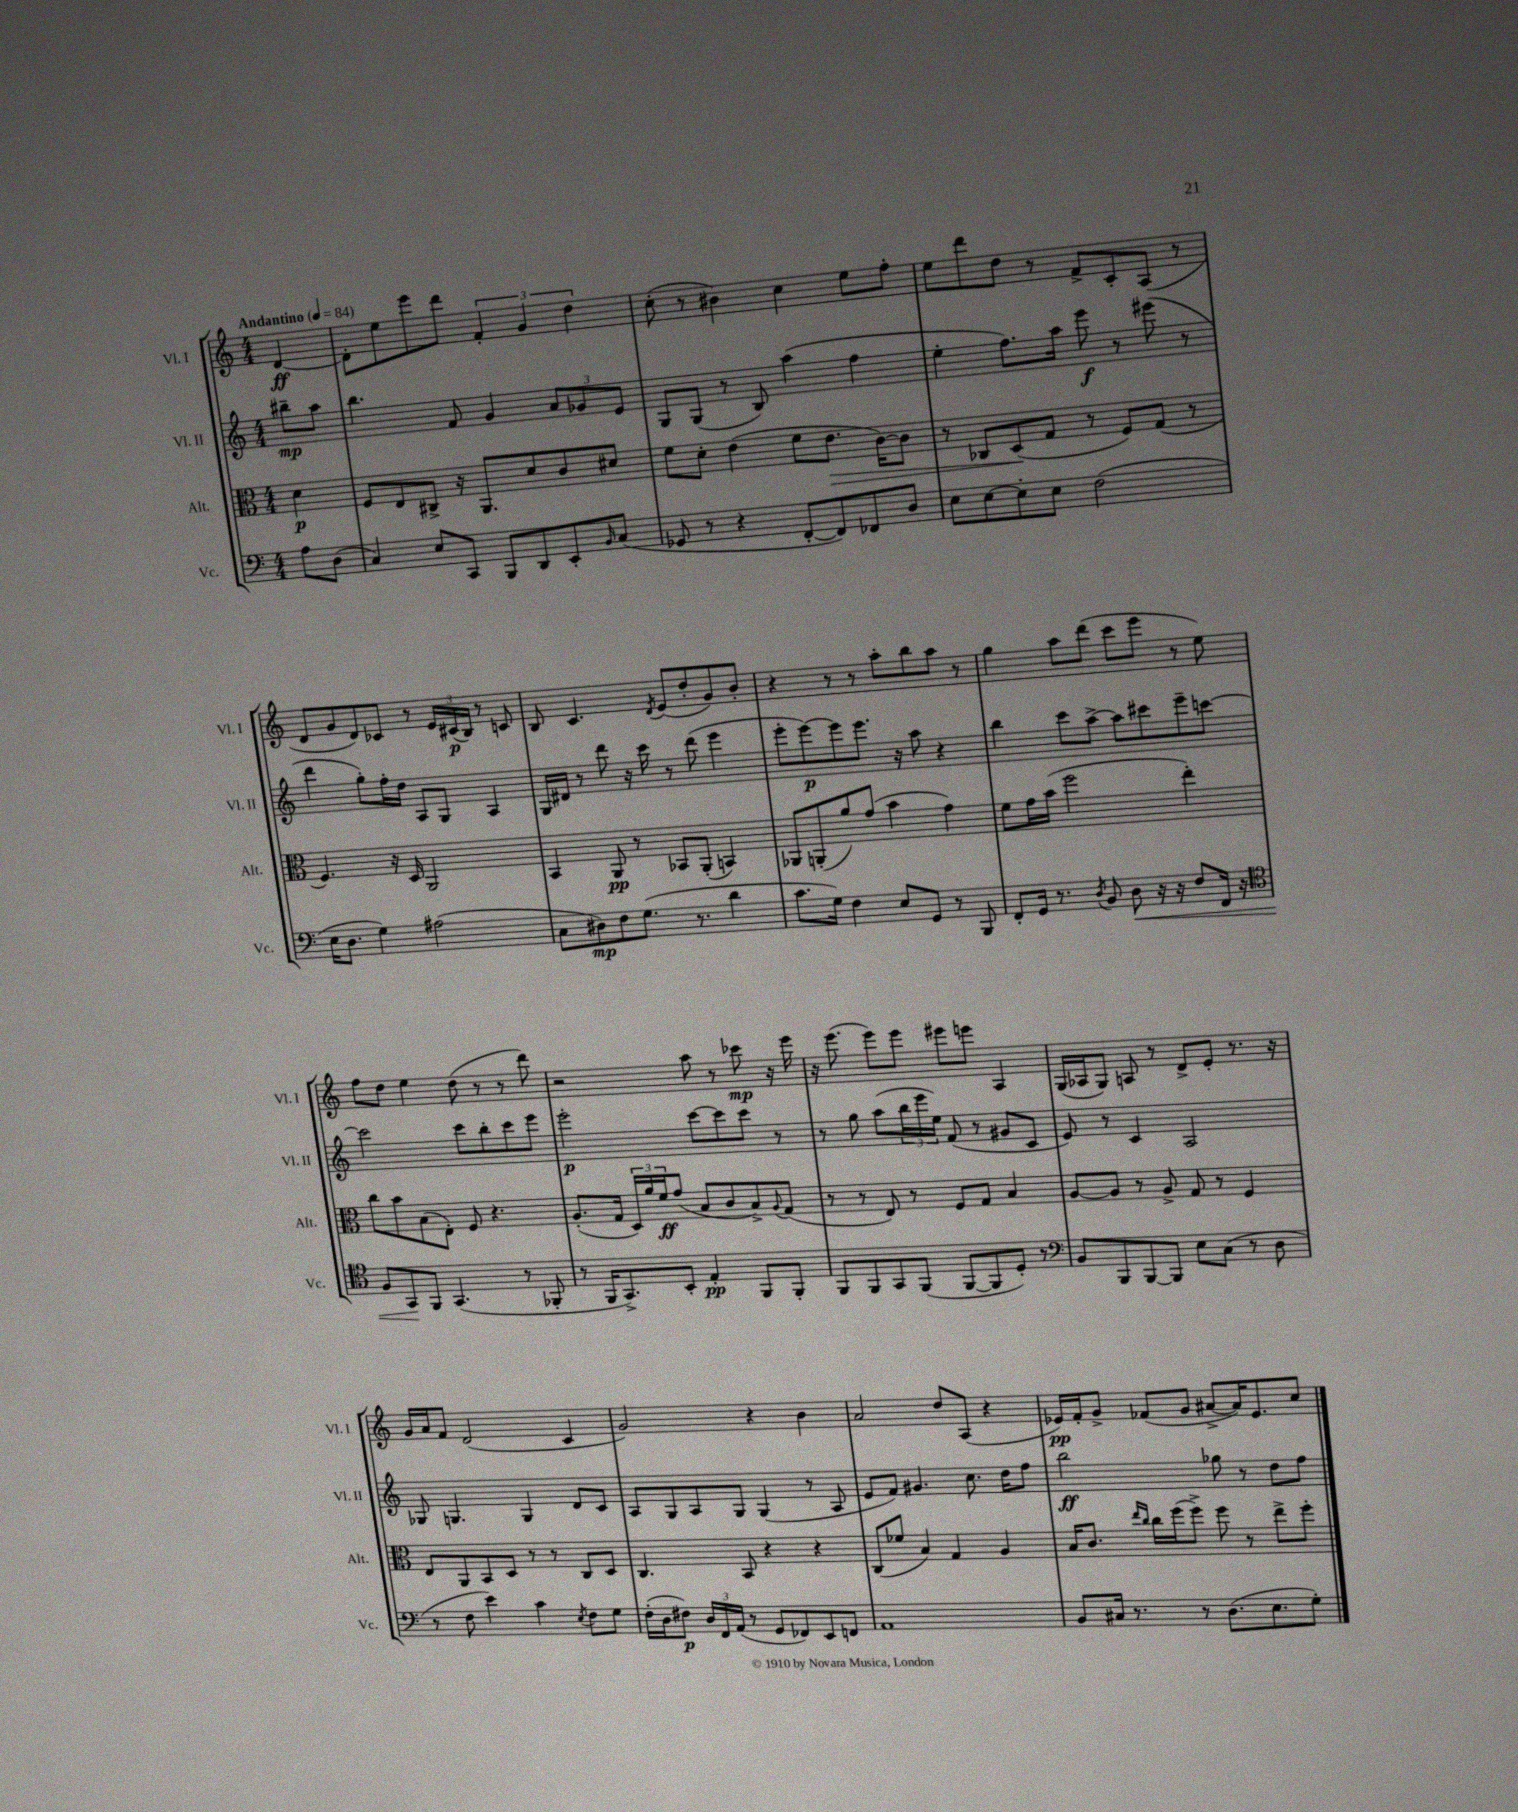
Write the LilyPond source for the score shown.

<<
\new StaffGroup <<
\new Staff = "s0" \with { instrumentName = "Vl. I" shortInstrumentName = "Vl. I" } {
    \clef treble \key c \major \numericTimeSignature \time 4/4 \partial 4 \tempo "Andantino" 4 = 84
    d'4~\ff |
    d'8-. e''8 e'''8 d'''8 \tuplet 3/2 { f'4-. g'4 d''4 } |
    c''8-.( r8 bis'4) c''4 e''8 f''8-. |
    e''8 d'''8 d''8 r8 f'8-> c'8-. a8( r8 |
    d'8 g'8 d'8) ces'8 r8 \tuplet 3/2 { e'16 cis'16\p( b16) } r8 c'8 |
    b8 c'4. \acciaccatura { d'8 } e'8( d''8-. g'8) b'8-. |
    r4 r8 r8 a''8-. b''8 a''8 r8 |
    g''4 a''8 d'''8( c'''8 e'''8 r8 e''8) |
    f''8 d''8 e''4 d''8( r8 r8 d'''8) |
    r2 a''8 r8 ces'''8\mp r16 e'''16 |
    r16 e'''8.( e'''8) e'''8 eis'''8 e'''8 a4 |
    g16( aes16 g8) a8 r8 d'8-> e'8-. r8. r16 |
    g'16 a'16 f'8 d'2( c'4 |
    g'2) r4 b'4 |
    a'2 d''8 a8( r4 |
    ees'16\pp) f'16-. g'8-> fes'8( g'8 ais'8~-> ais'16) ees'8. c''8 \bar "|." |
}
\new Staff = "s1" \with { instrumentName = "Vl. II" shortInstrumentName = "Vl. II" } {
    \clef treble \key c \major \numericTimeSignature \time 4/4 \partial 4
    bis''8--\mp a''8 |
    b''4. f'8 g'4 \tuplet 3/2 { a'8 ges'8 e'8 } |
    g8 g8( r8 b8) a''4( f''4 |
    e''4-. f''8.) a''16 e'''8\f r8 eis'''8( r8 |
    d'''4 g''8-.) f''16-. d''16 a8 g8 a4 |
    g16 dis'16 r8 d'''8 r16 c'''16 r8 d'''8( e'''4 |
    e'''8-. e'''8~\p) e'''8 e'''8. r16 a''8 r4 |
    b''4 c'''8 a''8~-> a''8 cis'''8 e'''8-- c'''8~ |
    c'''2 c'''8 b''8-. c'''8 e'''8 |
    e'''2-.\p c'''8~ c'''8 c'''8 r8 |
    r8 g''8 a''8( \tuplet 3/2 { b''16 e'''16 e''16) } f'8( r8 gis'8 c'8 |
    e'8) r8 c'4 a2 |
    ges8 g4. g4 d'8 c'8 |
    a8 g8 a8 g8 g4( r8 a8 |
    e'8 f'8) gis'4. c''8. d''16 f''8 |
    b''2\ff ges''8 r8 d''8 f''8 \bar "|." |
}
\new Staff = "s2" \with { instrumentName = "Alt." shortInstrumentName = "Alt." } {
    \clef alto \key c \major \numericTimeSignature \time 4/4 \partial 4
    d'4\p |
    f8 e8 cis8-> r16 a,8. d'8 c'8 dis'8 |
    f'8 d'8-. e'4( f'8 e'8.\> c'16~) c'8 |
    r8 ces8 d8\!( g8 r8 f8) g8( r8 |
    f4.) r16 d16 a,2 |
    b,4 a,8\pp r8 bes,8 a,8-.( b,4) |
    aes,8 a,8-.( a'8) g'8( b'4 g'4) |
    f'8 g'16 b'16( f''2 e''4-.) |
    c''8 b'8 b8( e8-.) f8 r4. |
    a8.-.( g16 \tuplet 3/2 { d16) a'16 f'16\ff } g'8( b8 c'8 b8->) \appoggiatura { a8 } g8( |
    r8 r8 e8) r8 f8 g8 b4 |
    a8~ a8 r8 a8-> g8 r8 f4 |
    e8 a,8 b,8 d8 r8 r8 c8 d8 |
    c4. b,8 r4 r4 |
    c8( fes'8 b4) g4 a4 |
    b16 c'8. \grace { e''16 c''16 } c''16 f''16( f''8->) f''8 r8 e''8-> f''8-. \bar "|." |
}
\new Staff = "s3" \with { instrumentName = "Vc." shortInstrumentName = "Vc." } {
    \clef bass \key c \major \numericTimeSignature \time 4/4 \partial 4
    a8 d8( |
    c4) e8 c,8 b,,8 d,8 e,8-. \grace { b,16 } c8( |
    ges,8 r8 r4 f,8~-. f,8) fes,8 d8 |
    e8 e8~ e8-. e8 f2( |
    e16 d8. g4) ais2( |
    c8 dis8\mp) f8 g8.( r8. d'4 |
    c'8. g16) f4 e8 g,8 r8 b,,8 |
    f,8-. g,16 r8. \acciaccatura { d8 } b,8 d8\< r16 r16 f8 f,16 r16 |
    \clef tenor f8 g,8\! f,8 g,4.( r8 fes,8-. |
    r8 f,16 g,8.->) b,8-. e4-.\pp f,8 f,8-. |
    f,8 f,8 g,8 f,8( f,8~ f,8 d8-.) r8 |
    \clef bass b,8 b,,8 b,,8~ b,,8 e8 c8( r8 d8 |
    r8 f8 e'4) c'4 \acciaccatura { e8 } f8 g8 |
    f16-.( d16 fis8\p) \tuplet 3/2 { d16 f,16 a,16( } r8 g,8 fes,8) e,8 f,8 |
    a,1 |
    b,8 cis16 r8. r8 d8.( e8. g8-.) \bar "|." |
}
>>
>>
\layout { \context { \Score \remove "Bar_number_engraver" } }
